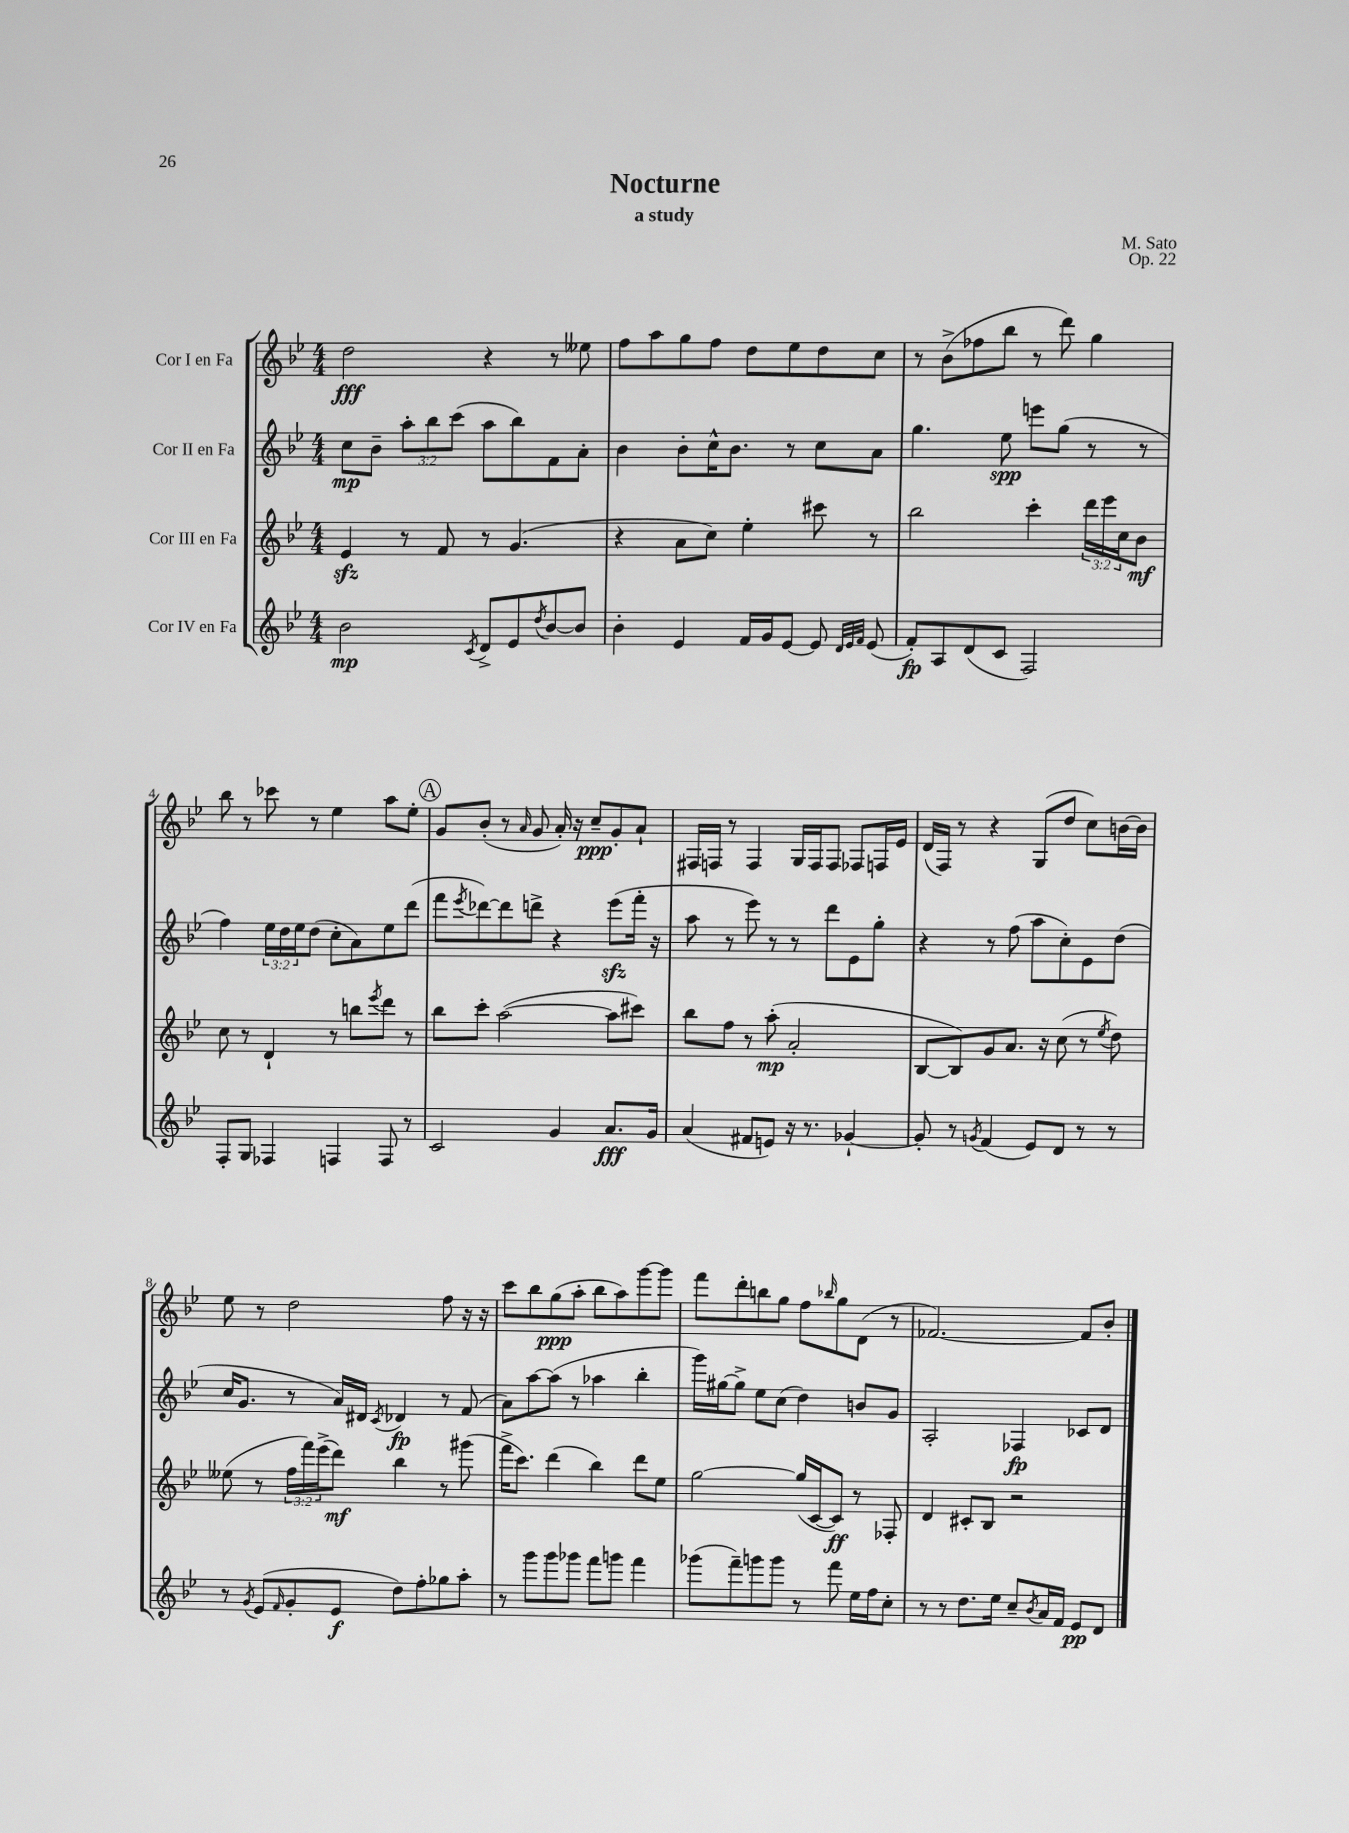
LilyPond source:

\header { title = "Nocturne" composer = "M. Sato" subtitle = "a study" opus = "Op. 22" }
<<
\new StaffGroup <<
\new Staff = "s0" \with { instrumentName = "Cor I en Fa" } {
    \clef treble \key bes \major \numericTimeSignature \time 4/4
    d''2\fff r4 r8 eeses''8 |
    f''8 a''8 g''8 f''8 d''8 ees''8 d''8 c''8 |
    r8 bes'8->( fes''8 bes''8 r8 d'''8) g''4 |
    bes''8 r8 ces'''8 r8 ees''4 a''8 ees''8-. |
    \mark \markup { \circle "A" } g'8 bes'8-.( r8 \grace { a'16 } g'8 a'16-.) r16 c''8--\ppp g'8-. a'8-! |
    fis16 f16 r8 f4 g16 f16 f8 fes8 f16 ees'16 |
    d'16( f16) r8 r4 g8( d''8 c''8) b'16~ b'16 |
    ees''8 r8 d''2 f''8 r16 r16 |
    c'''8 bes''8 g''8\ppp( a''8-. bes''8 a''8) g'''8~ g'''8 |
    f'''8 d'''8-. b''8 g''8 f''8 \grace { bes''16 } g''8 d'8( r8 |
    fes'2.~) fes'8 bes'8-. \bar "|." |
}
\new Staff = "s1" \with { instrumentName = "Cor II en Fa" } {
    \clef treble \key bes \major \numericTimeSignature \time 4/4 \override Staff.TupletNumber.text = #tuplet-number::calc-fraction-text
    c''8\mp bes'8-- \tuplet 3/2 { a''8-. bes''8 c'''8( } a''8 bes''8) f'8 a'8-. |
    bes'4 bes'8-. c''16-^ bes'8. r8 c''8 a'8 |
    g''4. ees''8\spp e'''8 g''8( r8 r8 |
    f''4) \tuplet 3/2 { ees''16 d''16 ees''16 } d''8( c''8-. a'8) ees''8 d'''8( |
    \mark \markup { \circle "A" } f'''8 \acciaccatura { ees'''8 } des'''8~) des'''8 d'''8-> r4 ees'''8\sfz( f'''16-. r16 |
    a''8 r8 ees'''8) r8 r8 d'''8 ees'8 g''8-. |
    r4 r8 f''8( a''8 c''8-.) ees'8 d''8( |
    c''16 g'8. r8 a'16) dis'16 \acciaccatura { c'8 } des'4\fp r8 f'8( |
    a'8) a''8~ a''8( r8 aes''4 bes''4-. |
    g'''16) gis''16~ gis''8-> ees''8 c''8( d''4) b'8 g'8 |
    a2-. fes4\fp ces'8 d'8 \bar "|." |
}
\new Staff = "s2" \with { instrumentName = "Cor III en Fa" } {
    \clef treble \key bes \major \numericTimeSignature \time 4/4 \override Staff.TupletNumber.text = #tuplet-number::calc-fraction-text
    ees'4\sfz r8 f'8 r8 g'4.( |
    r4 a'8 c''8) ees''4-. cis'''8 r8 |
    bes''2 c'''4-. \tuplet 3/2 { d'''16 ees'''16 c''16 } bes'8\mf |
    c''8 r8 d'4-! r8 b''8 \acciaccatura { ees'''8 } d'''8 r8 |
    \mark \markup { \circle "A" } bes''8 c'''8-. a''2~( a''8 cis'''8) |
    bes''8 f''8 r8 a''8-.\mp( a'2-. |
    bes8~ bes8) g'8 a'8. r16 c''8( r8 \acciaccatura { ees''8 } d''8) |
    eeses''8( r8 \tuplet 3/2 { f''16 f'''16) ees'''16->( } d'''8\mf) bes''4 r8 gis'''8( |
    f'''16-> c'''8.) d'''4( bes''4) d'''8 ees''8 |
    g''2~ g''16( c'16~ c'8\ff) r8 fes8-. |
    d'4 cis'8-. bes8 r2 \bar "|." |
}
\new Staff = "s3" \with { instrumentName = "Cor IV en Fa" } {
    \clef treble \key bes \major \numericTimeSignature \time 4/4
    bes'2\mp \acciaccatura { c'8 } d'8-> ees'8 \acciaccatura { d''8 } bes'8~ bes'8 |
    bes'4-. ees'4 f'16 g'16 ees'8~ ees'8 \grace { d'32 ees'32 f'32 } ees'8( |
    f'8-.\fp) a8 d'8( c'8 f2) |
    f8-. g8 fes4 f4 f8 r8 |
    \mark \markup { \circle "A" } c'2 g'4 a'8.\fff g'16 |
    a'4( fis'8 e'8) r16 r8. ges'4~-! |
    ges'8-. r8 \acciaccatura { g'8 } f'4( ees'8) d'8 r8 r8 |
    r8 \acciaccatura { g'8 } ees'8( \grace { f'16 } g'8-. ees'8\f d''8) f''8-. ges''8 a''8-. |
    r8 g'''8 g'''8 ges'''8 f'''8 g'''8 f'''4 |
    ges'''8( f'''8--) g'''8 g'''8 r8 f'''8 ees''16 f''16 c''8-. |
    r8 r8 d''8. ees''16 c''8-- \acciaccatura { bes'8 } a'16 f'16 ees'8\pp d'8 \bar "|." |
}
>>
>>
